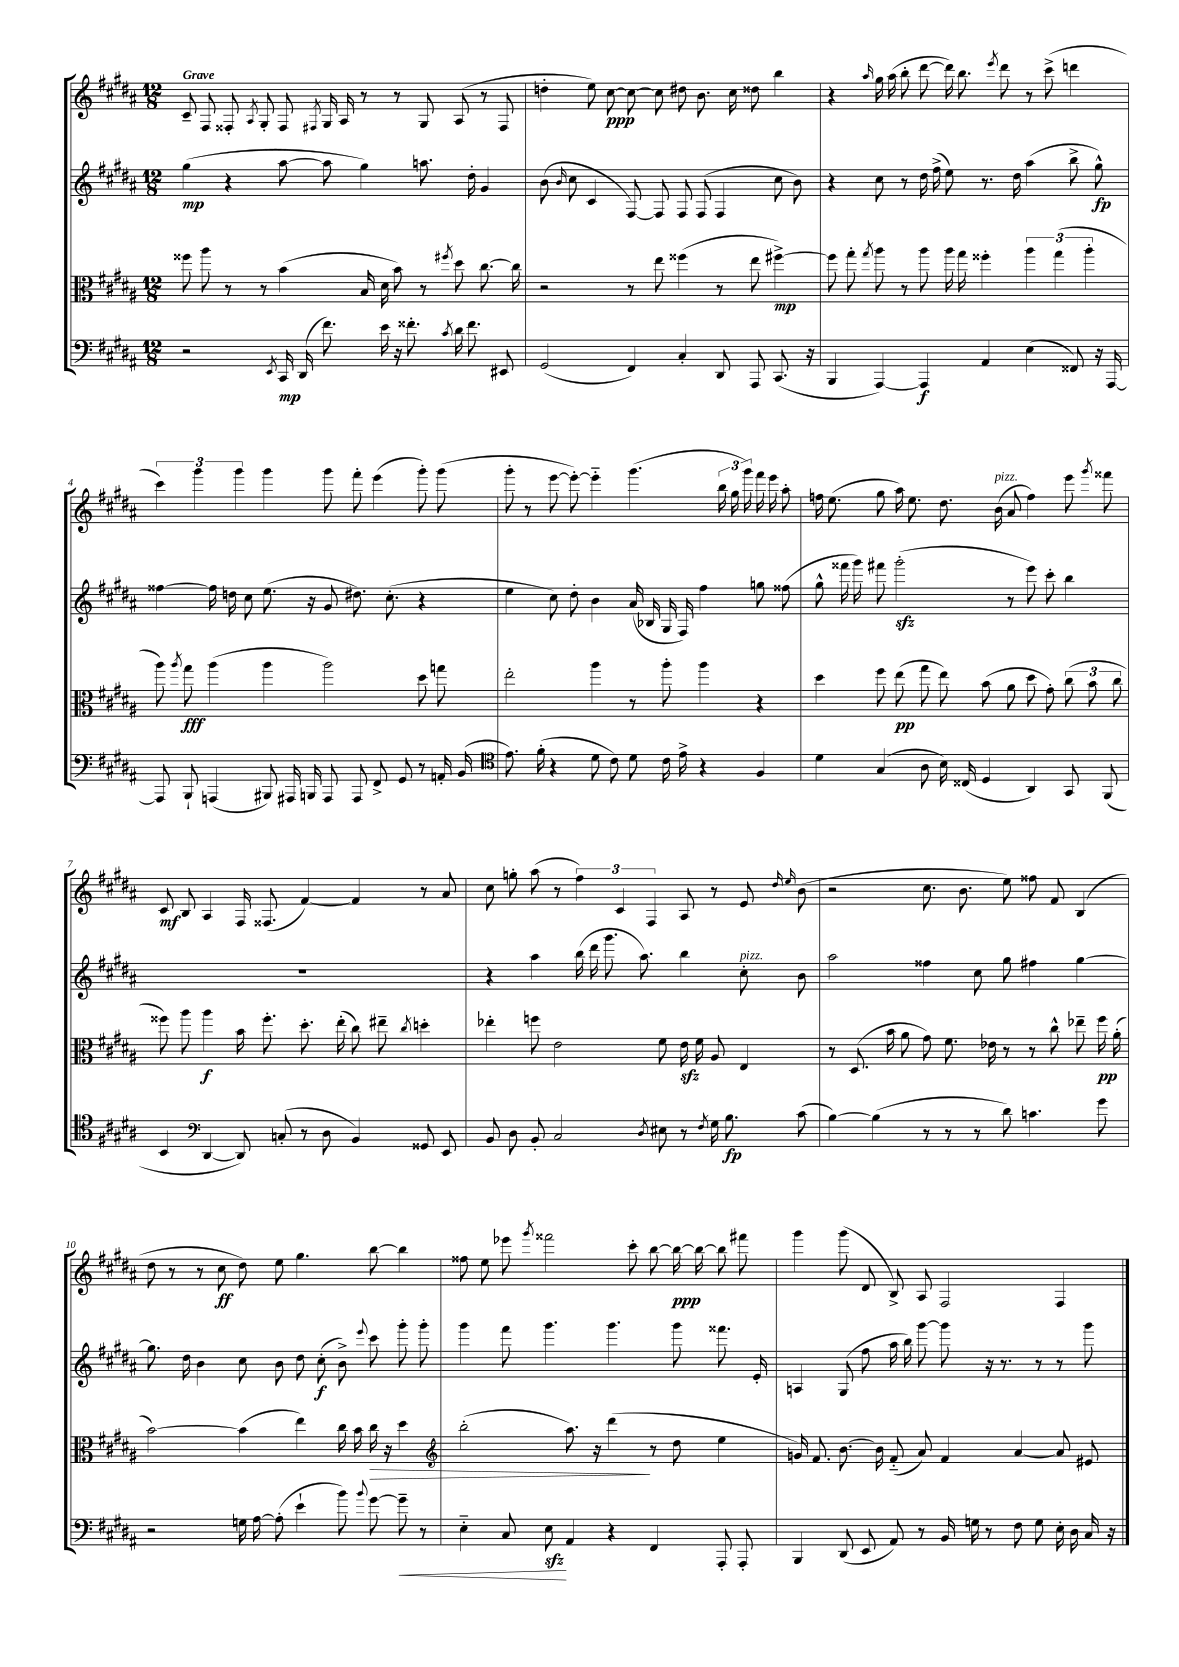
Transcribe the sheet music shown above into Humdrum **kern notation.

**kern	**dynam	**kern	**dynam	**kern	**dynam	**kern	**dynam
*part4	*part4	*part3	*part3	*part2	*part2	*part1	*part1
*staff4	*staff4	*staff3	*staff3	*staff2	*staff2	*staff1	*staff1
*clefF4	*	*clefC3	*	*clefG2	*	*clefG2	*
*k[f#c#g#d#a#]	*	*k[f#c#g#d#a#]	*	*k[f#c#g#d#a#]	*	*k[f#c#g#d#a#]	*
*M12/8	*	*M12/8	*	*M12/8	*	*M12/8	*
=1	=1	=1	=1	=1	=1	=1	=1
!	!	!	!	!	!	!LO:TX:a:B:t=Grave	!
2r	.	8ff##X\	.	(4gg#\	mp	8c#~/	.
.	.	8aa#\	.	.	.	8F#/	.
.	.	8r	.	4r	.	8F##X'/	.
.	.	.	.	.	.	8qA#/	.
.	.	8r	.	.	.	8G#'/	.
8qEE/	.	.	.	.	.	.	.
16CC#/	mp	(4b\	.	[8aa#\	.	8F##/	.
(16DD#/	.	.	.	.	.	.	.
.	.	.	.	.	.	8qF#X/	.
8.f#\)	.	.	.	8aa#\]	.	16G#/	.
.	.	.	.	.	.	16A#/	.
.	.	16B/	.	4gg#\)	.	8r	.
16e\	.	16d#\	.	.	.	.	.
16r	.	8b\)	.	.	.	8r	.
8.f##X'\	.	.	.	.	.	.	.
.	.	8r	.	8.aan\	.	8G#/	.
8qc#/	.	8qff#X/	.	.	.	.	.
16d#\	.	8dd#\	.	.	.	(8A#/	.
8.f##\	.	.	.	16dd#'\	.	.	.
.	.	[8.cc#\	.	4g#/	.	8r	.
8EE#X/	.	.	.	.	.	8F#/	.
.	.	16cc#\]	.	.	.	.	.
=2	=2	=2	=2	=2	=2	=2	=2
(2GG#/	.	2r	.	(8b\	.	4ddn'\	.
.	.	.	.	16qqb/	.	.	.
.	.	.	.	8cc#\	.	.	.
.	.	.	.	4c#/	.	8ee\)	.
.	.	.	.	.	.	[8cc#\	ppp
4FF#/)	.	8r	.	[8F#/)	.	8cc#\_	.
.	.	8ee\	.	8F#/]	.	8cc#\]	.
4C#'/	.	(4ff##X\	.	8F#/	.	8dd#X\	.
.	.	.	.	(8F#/	.	8.b\	.
8DD#/	.	8r	.	4F#/	.	.	.
.	.	.	.	.	.	16cc#\	.
8AAA#/	.	8ee\	.	.	.	8dd##X\	.
(8.CC#/	.	[4ff#X^\)	mp	8cc#\	.	4bb\	.
.	.	.	.	8b\)	.	.	.
16r	.	.	.	.	.	.	.
=3	=3	=3	=3	=3	=3	=3	=3
4BBB/	.	8ff#\]	.	4r	.	4r	.
.	.	8gg#'\	.	.	.	.	.
.	.	8qgg#/	.	.	.	16qqaa#/	.
[4AAA#/)	.	8aa#\	.	8cc#\	.	16gg#\	.
.	.	.	.	.	.	(16aa#\	.
.	.	8r	.	8r	.	8bb'\	.
4AAA#/]	f	8aa#\	.	16dd#\	.	[8ddd#\	.
.	.	.	.	(16ff#^\	.	.	.
.	.	16aa#\	.	8ee\)	.	16ddd#\])	.
.	.	16gg#\	.	.	.	8.bb\	.
4AA#/	.	4ff##X'\	.	8.r	.	.	.
.	.	.	.	.	.	8qeee/	.
.	.	.	.	.	.	8ddd#\	.
.	.	.	.	16dd#\	.	.	.
(4E\	.	6aa#\	.	(4aa#\	.	8r	.
.	.	.	.	.	.	(8ccc#^\	.
.	.	(6gg#\	.	.	.	.	.
8FF##X/)	.	.	.	8bb^\	.	4dddn\	.
.	.	6aa#'\	.	.	.	.	.
16r	.	.	.	8gg#^^\)	fp	.	.
[16AAA#/	.	.	.	.	.	.	.
!!LO:LB:g=z
=4	=4	=4	=4	=4	=4	=4	=4
8AAA#/]	.	8aa#\)	.	[4ff##X\	.	6ccc#\)	.
.	.	8qaa#/	.	.	.	.	.
8BBB`/	.	8gg#\	fff	.	.	.	.
.	.	.	.	.	.	6ggg#\	.
(4AAAn/	.	(4aa#\	.	16ff##\]	.	.	.
.	.	.	.	16ddn\	.	.	.
.	.	.	.	.	.	6ggg#\	.
.	.	.	.	8cc#\	.	.	.
8BBB#X/)	.	4aa#\	.	(8.ee\	.	4ggg#\	.
16AAA#X/	.	.	.	.	.	.	.
16BBBn/	.	.	.	16r	.	.	.
8AAA#/	.	2aa#\)	.	8g#/	.	8ggg#\	.
8AAA#/	.	.	.	8.dd#X\)	.	8fff#'\	.
8FF#^/	.	.	.	.	.	(4eee\	.
.	.	.	.	(8.cc#'\	.	.	.
8GG#/	.	.	.	.	.	.	.
8r	.	8dd#\	.	4r	.	8ggg#'\)	.
16AAn'/	.	8ggn\	.	.	.	(8ggg#\	.
(16BB/	.	.	.	.	.	.	.
=5	=5	=5	=5	=5	=5	=5	=5
*clefC4	*	*	*	*	*	*	*
8.e\)	.	2ee'\	.	4ee\	.	8ggg#'\	.
.	.	.	.	.	.	8r	.
(16f#'\	.	.	.	.	.	.	.
4r	.	.	.	8cc#\)	.	[8eee\	.
.	.	.	.	8dd#'\	.	8eee'\_)	.
8d#\	.	4aa#\	.	4b\	.	4eee\]	.
8c#\)	.	.	.	.	.	.	.
8d#\	.	8r	.	(16a#/	.	(4.ggg#\	.
.	.	.	.	16B-X/	.	.	.
16c#\	.	8aa#'\	.	16G#/	.	.	.
16e^\	.	.	.	16F#/)	.	.	.
4r	.	4aa#\	.	4ff#\	.	.	.
.	.	.	.	.	.	24bb\	.
.	.	.	.	.	.	24gg#\	.
.	.	.	.	.	.	24ggg#\)	.
4F#/	.	4r	.	8ggn\	.	16fff#\	.
.	.	.	.	.	.	16eee\	.
.	.	.	.	(8ff##X\	.	8aa#'\	.
=6	=6	=6	=6	=6	=6	=6	=6
4d#\	.	4dd#\	.	8gg#^^\	.	16ffn\	.
.	.	.	.	.	.	(8.ee\	.
.	.	.	.	16fff##X\	.	.	.
.	.	.	.	16ggg#\)	.	.	.
(4G#/	.	8ff#\	.	8fff#X\	.	8gg#\	.
.	.	(8ee\	pp	(2ggg#zz'\	.	16aa#\)	.
.	.	.	.	.	.	8.ee\	.
8A#\	.	8gg#\	.	.	.	.	.
16B\)	.	8ee\)	.	.	.	8.dd#\	.
(16C##X/	.	.	.	.	.	.	.
4D#/	.	(8b\	.	.	.	.	.
!	!	!	!	!	!	!LO:TX:a:i:t=pizz.	!
.	.	.	.	.	.	(16b\	.
.	.	8a#\	.	8r	.	8a#/	.
4AA#/)	.	8dd#\	.	8eee\)	.	4ff\)	.
.	.	8g#'\)	.	8ccc#'\	.	.	.
8GG#/	.	(12cc#\	.	4bb\	.	8eee\	.
.	.	12b\	.	.	.	.	.
.	.	.	.	.	.	8qggg#/	.
(8FF#/	.	.	.	.	.	8fff##X\	.
.	.	12cc#\	.	.	.	.	.
!!LO:LB:g=z
=7	=7	=7	=7	=7	=7	=7	=7
4BB/	.	8ff##X\)	.	1.r	.	8c#/	mf
.	.	8aa#\	.	.	.	8B/	.
*clefF4	*	*	*	*	*	*	*
[4DD#/	.	4aa#\	f	.	.	4A#/	.
8DD#/])	.	16b\	.	.	.	16F#/	.
.	.	8.ff##'\	.	.	.	(8.F##X/	.
(8Cn'/	.	.	.	.	.	.	.
8r	.	8.dd#'\	.	.	.	[4f#/)	.
8D#\	.	.	.	.	.	.	.
.	.	(16ee'\	.	.	.	.	.
4BB/)	.	8cc#\)	.	.	.	4f#/]	.
.	.	8ee#X~\	.	.	.	.	.
.	.	8qcc#/	.	.	.	.	.
8GG##X/	.	4ddn'\	.	.	.	8r	.
8EE/	.	.	.	.	.	8a#/	.
=8	=8	=8	=8	=8	=8	=8	=8
8BB/	.	4ee-X'\	.	4r	.	8cc#\	.
8D#\	.	.	.	.	.	8ggn'\	.
8BB'/	.	8ffn\	.	4aa#\	.	(8aa#\	.
2C#/	.	2e\	.	.	.	8r	.
.	.	.	.	(16bb\	.	6ff#\)	.
.	.	.	.	16ddd#\	.	.	.
.	.	.	.	8.ggg#\	.	.	.
.	.	.	.	.	.	6c#/	.
.	.	.	.	8.aa#\)	.	.	.
.	.	.	.	.	.	6F#/	.
8qD#/	.	.	.	.	.	.	.
8E#X\	.	8f#\	.	.	.	.	.
8r	.	16ezz\	.	4bb\	.	8A#/	.
.	.	16f#\	.	.	.	.	.
8qF#/	.	.	.	.	.	.	.
16G#\	.	8A#/	.	.	.	8r	.
8.B\	fp	.	.	.	.	.	.
!	!	!	!	!LO:TX:a:i:t=pizz.	!	!	!
.	.	4E/	.	8cc#'\	.	8e/	.
.	.	.	.	.	.	16qqdd#/	.
.	.	.	.	.	.	16qqee/	.
(8c#\	.	.	.	8b\	.	(8b\	.
=9	=9	=9	=9	=9	=9	=9	=9
[4B\)	.	8r	.	2aa#\	.	2r	.
.	.	(8.D#/	.	.	.	.	.
(4B\]	.	.	.	.	.	.	.
.	.	16b\	.	.	.	.	.
.	.	8a#\	.	.	.	.	.
8r	.	8g#\)	.	4ff##X\	.	8.cc#\	.
8r	.	8.f#\	.	.	.	.	.
.	.	.	.	.	.	8.b\	.
8r	.	.	.	8cc#\	.	.	.
.	.	16e-X\	.	.	.	.	.
8d#\)	.	8r	.	8gg#\	.	8ee\)	.
4.cn\	.	8r	.	4ff#X\	.	8ff##X\	.
.	.	8cc#^^\	.	.	.	8f#/	.
.	.	8ee-X~\	.	[4gg#\	.	(4B/	.
8g#\	.	16ff#\	pp	.	.	.	.
.	.	(16a#'\	.	.	.	.	.
!!LO:LB:g=z
=10	=10	=10	=10	=10	=10	=10	=10
2r	.	[2b\)	.	8.gg#\]	.	8dd#\	.
.	.	.	.	.	.	8r	.
.	.	.	.	16dd#\	.	.	.
.	.	.	.	4b\	.	8r	.
.	.	.	.	.	.	8cc#\	ff
16Gn\	.	(4b\]	.	8cc#\	.	8dd#\)	.
[16A#\	.	.	.	.	.	.	.
(8A#'\]	.	.	.	8b\	.	8ee\	.
4e`\	.	4ee\)	.	8dd#\	.	4.gg#\	.
.	.	.	.	(8cc#'\	f	.	.
8b\)	.	16cc#\	.	8b^\)	.	.	.
.	.	16b\	.	.	.	.	.
8qqb/	.	.	.	8qqeee/	.	.	.
!	!	!	!LO:HP:b	!	!	!	!
[8g#\	.	16cc#\	>	8ccc#\	.	[8bb\	.
.	.	16r	.	.	.	.	.
!	!LO:HP:b	!	!	!	!	!	!
8g#~\]	<	4dd#\	.	8ggg#'\	.	4bb\]	.
8r	.	.	.	8ggg#'\	.	.	.
=11	=11	=11	=11	=11	=11	=11	=11
*	*	*clefG2	*	*	*	*	*
4E\	.	(2bb'\	.	4ggg#\	.	8ff##X\	.
.	.	.	.	.	.	8ee\	.
8C#/	.	.	.	8fff#\	.	8eee-X\	.
.	.	.	.	.	.	8qggg#/	.
8Ezz\	.	.	.	4.ggg#\	.	2fff##X\	.
4AA#/	[	8.aa#\)	.	.	.	.	.
.	.	16r	.	.	.	.	.
4r	.	(4ddd#\	.	4.ggg#\	.	.	.
.	.	.	.	.	.	8ccc#'\	.
4FF#/	.	8r	]	.	.	[8bb\	.
.	.	8dd#\	.	8ggg#\	.	16bb\_	ppp
.	.	.	.	.	.	16bb\_	.
8AAA#'/	.	4ee\	.	8.fff##X\	.	8bb\]	.
8AAA#'/	.	.	.	.	.	8fff#X\	.
.	.	.	.	16e'/	.	.	.
=12	=12	=12	=12	=12	=12	=12	=12
4BBB/	.	16gn/)	.	4An/	.	4ggg#\	.
.	.	8.f#/	.	.	.	.	.
(8DD#/	.	[8.b\	.	(8G#/	.	(8ggg#\	.
8EE/	.	.	.	8ff#\	.	8d#/	.
.	.	16b\]	.	.	.	.	.
8AA#/)	.	(8f#/	.	16aa#\	.	8B^/)	.
.	.	.	.	16bb\)	.	.	.
8r	.	8a#/)	.	[8ggg#\	.	8A#/	.
16BB/	.	4f#/	.	8ggg#\]	.	2F#/	.
16Gn\	.	.	.	.	.	.	.
8r	.	.	.	16r	.	.	.
.	.	.	.	8.r	.	.	.
8F#\	.	[4a#/	.	.	.	.	.
8G\	.	.	.	8r	.	.	.
16E'\	.	8a#/]	.	8r	.	4F#/	.
16D#\	.	.	.	.	.	.	.
16C#/	.	8e#X/	.	8ggg#\	.	.	.
16r	.	.	.	.	.	.	.
==	==	==	==	==	==	==	==
*-	*-	*-	*-	*-	*-	*-	*-
